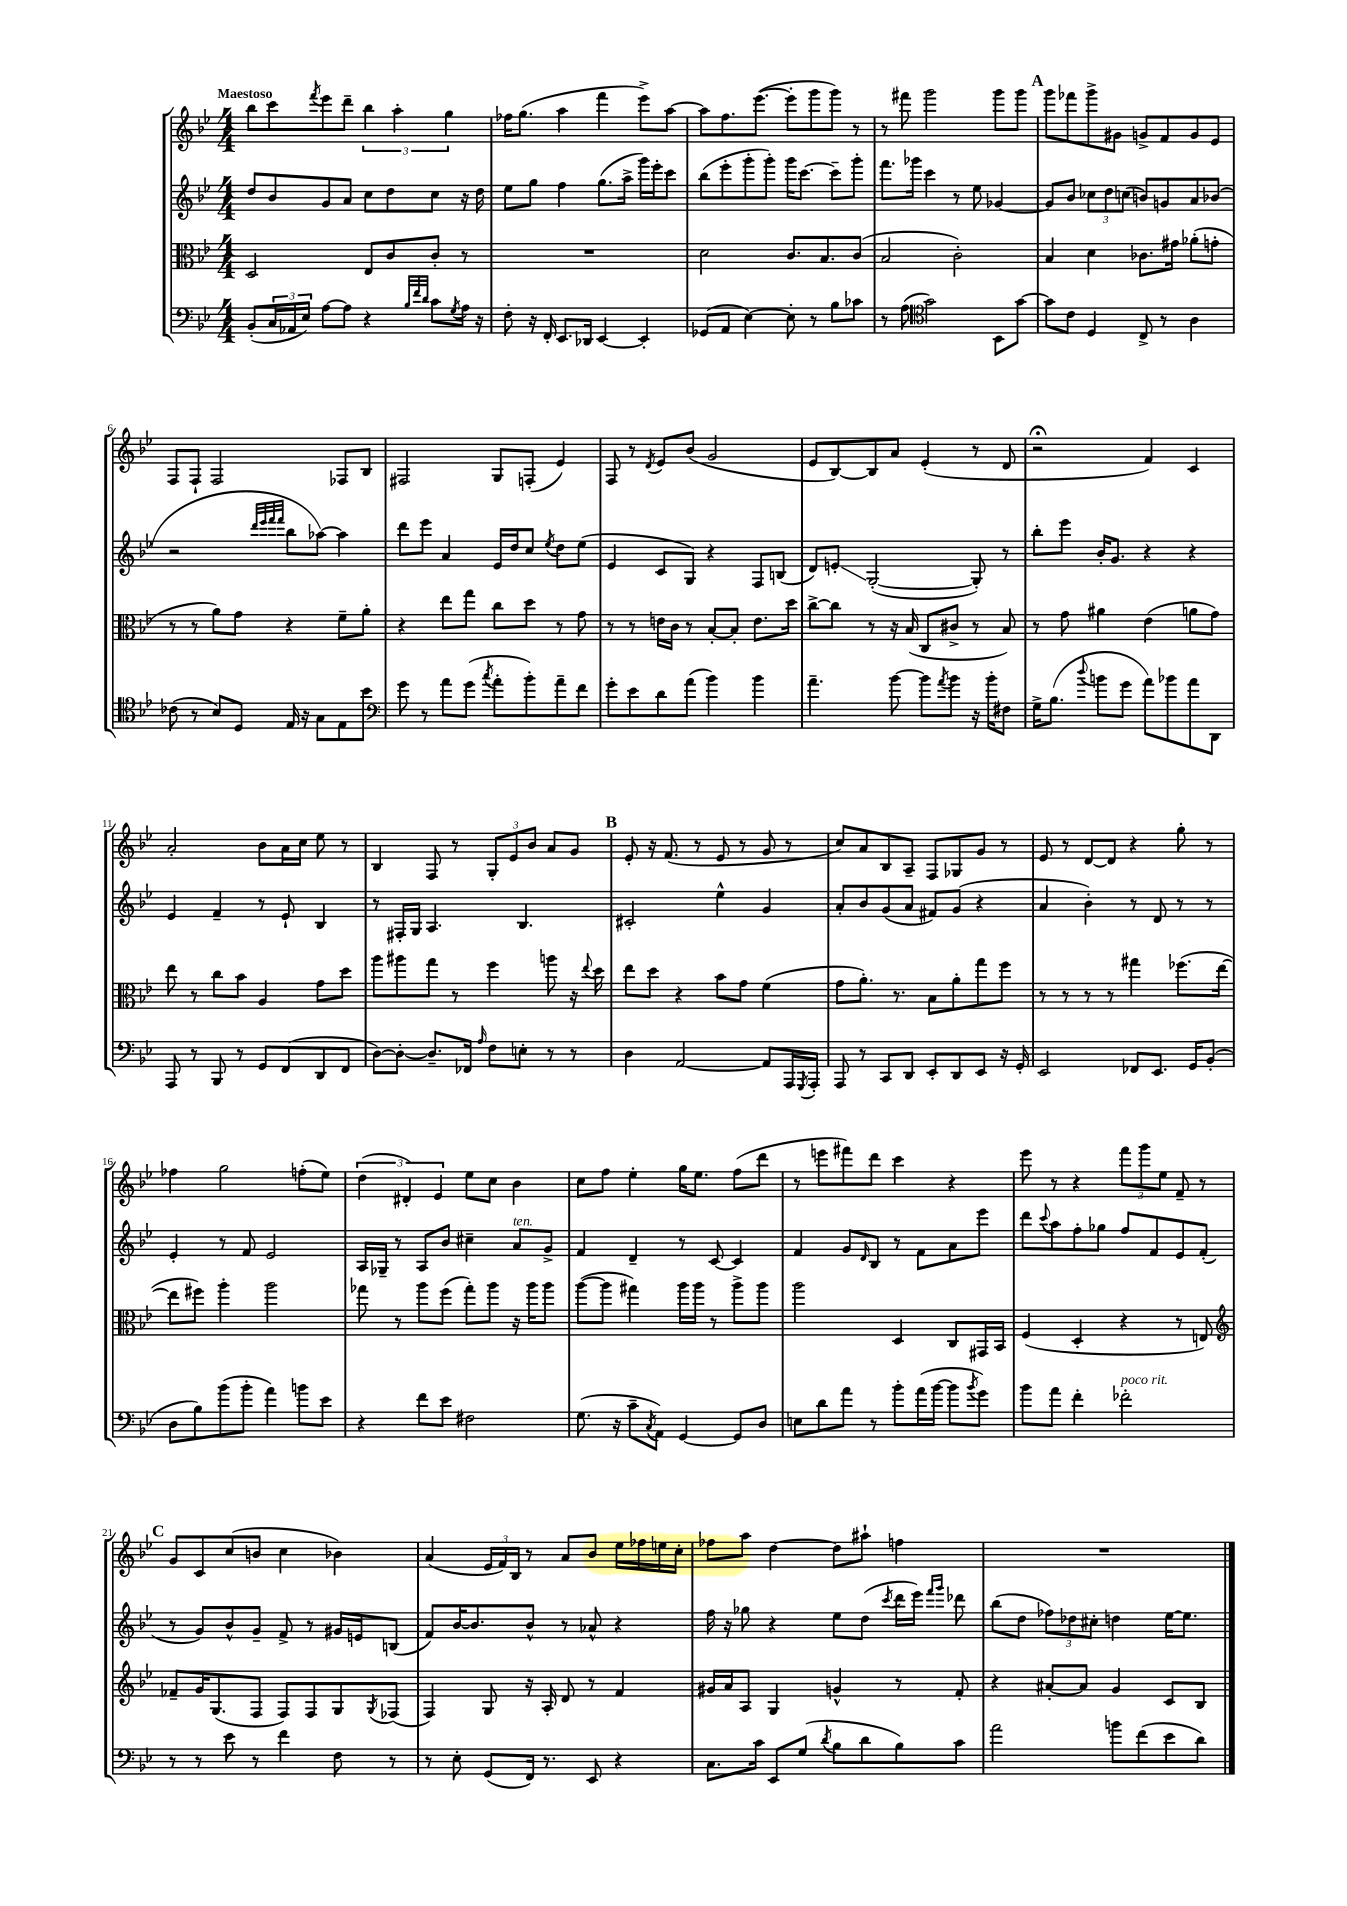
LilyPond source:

<<
\new StaffGroup <<
\new Staff = "s0" {
    \clef treble \key bes \major \numericTimeSignature \time 4/4 \tempo "Maestoso"
    bes''8 c'''8 \acciaccatura { f'''8 } ees'''8 d'''8-- \tuplet 3/2 { bes''4 a''4-. g''4 } |
    fes''16 g''8.( a''4 f'''4 ees'''8->) a''8~ |
    a''8 f''8. ees'''8.~( ees'''8-. g'''8 g'''8) r8 |
    r8 fis'''8 g'''2 g'''8 g'''8 |
    \mark \markup { \bold "A" } g'''8 fes'''8 g'''8-> gis'8 g'8-> f'8 g'8 ees'8 |
    f8 f8-! f2 fes8 bes8 |
    fis2 g8 f8-.( ees'4) |
    f8 r8 \acciaccatura { d'8 } ees'8 bes'8( g'2 |
    ees'8 bes8~) bes8 a'8 ees'4-.( r8 d'8 |
    r2\fermata f'4) c'4 |
    a'2-. bes'8 a'16 c''16 ees''8 r8 |
    bes4 f8 r8 \tuplet 3/2 { g8-. ees'8 bes'8 } a'8 g'8 |
    \mark \markup { \bold "B" } ees'8-. r16 f'8.( r8 ees'8 r8 g'8 r8 |
    c''8) a'8 bes8 a8-- f8 ges8 g'8 r8 |
    ees'8 r8 d'8~ d'8 r4 g''8-. r8 |
    fes''4 g''2 f''8-.( ees''8) |
    \tuplet 3/2 { d''4( dis'4-.) ees'4 } ees''8 c''8 bes'4 |
    c''8 f''8 ees''4-. g''16 ees''8. f''8( d'''8 |
    r8 e'''8 fis'''8) d'''8 c'''4 r4 |
    ees'''8 r8 r4 \tuplet 3/2 { f'''8 g'''8 ees''8 } f'8-- r8 |
    \mark \markup { \bold "C" } g'8 c'8 c''8( b'8 c''4 bes'4) |
    a'4( \tuplet 3/2 { ees'16 f'16) bes16 } r8 a'8 bes'8 ees''16 fes''16 e''16 c''16-. |
    fes''8 a''8 d''4~ d''8 ais''8-! f''4 |
    R1 \bar "|." |
}
\new Staff = "s1" {
    \clef treble \key bes \major \numericTimeSignature \time 4/4
    d''8 bes'8 g'8 a'8 c''8 d''8 c''8 r16 d''16 |
    ees''8 g''8 f''4 g''8.( a''16-> g'''16) ees'''16-. c'''8 |
    bes''8( ees'''8-. g'''8-. g'''8-.) g'''16 c'''8.~ c'''8-- g'''8-. |
    f'''8. ges'''16 c'''4 r8 ees''8 ges'4~ |
    \mark \markup { \bold "A" } ges'8 bes'8 \tuplet 3/2 { ces''8 d''8 c''8( } b'8) g'8 a'8 bes'8( |
    r2 \grace { d'''32 ees'''32 f'''32 f'''32 } bes''8 aes''8~) aes''4 |
    d'''8 ees'''8 a'4 ees'16 d''16 c''8 \acciaccatura { ees''8 } d''8 ees''8( |
    ees'4 c'8 g8) r4 f8 b8( |
    d'8) e'8-.\glissando g2~-.( g8-.) r8 |
    bes''8-. ees'''8 bes'16-. g'8. r4 r4 |
    ees'4 f'4-- r8 ees'8-! bes4 |
    r8 fis16-. g16 a4. bes4. |
    \mark \markup { \bold "B" } cis'2-. ees''4-^ g'4 |
    a'8-. bes'8 g'8( a'8 fis'8) g'8( r4 |
    a'4 bes'4-.) r8 d'8 r8 r8 |
    ees'4-. r8 f'8 ees'2 |
    a16 ges16-- r8 a8 bes'8 cis''4-- a'8^\markup { \italic "ten." } g'8-> |
    f'4 d'4-- r8 c'8~ c'4 |
    f'4 g'8 \grace { d'16 } bes8 r8 f'8 a'8 ees'''8 |
    d'''8 \appoggiatura { c'''8 } a''8 f''8-. ges''8 f''8 f'8 ees'8 f'8-.( |
    \mark \markup { \bold "C" } r8 g'8) bes'8-^ g'8-- f'8-> r8 gis'16 e'16 b8( |
    f'8) bes'16~ bes'8. bes'8-^ r8 aes'8-^ r4 |
    f''16 r16 ges''8 r4 ees''8 d''8( \acciaccatura { c'''8 } d'''16 ees'''16) \grace { f'''16 g'''16 } des'''8 |
    bes''8( d''8 \tuplet 3/2 { fes''8) des''8 cis''8-. } d''4 ees''16~ ees''8. \bar "|." |
}
\new Staff = "s2" {
    \clef alto \key bes \major \numericTimeSignature \time 4/4
    d2 ees8 c'8 c'8-. r8 |
    R1 |
    d'2 c'8. bes8. c'8( |
    bes2 c'2-.) |
    \mark \markup { \bold "A" } bes4 d'4 ces'8. gis'16 aes'8-.( g'8-. |
    r8 r8 a'8) g'8 r4 f'8-- a'8-. |
    r4 ees''8 g''8 c''8 d''8 r8 g'8 |
    r8 r8 e'16 c'16 r8 bes8~-. bes8-. e'8. d''16 |
    c''8~-> c''8 r8 r16 bes16( c8 cis'8-> r8 bes8) |
    r8 g'8 ais'4 ees'4( a'8 g'8) |
    ees''8 r8 c''8 bes'8 a4 g'8 d''8 |
    a''8 ais''8 g''8 r8 f''4 a''8 r16 \appoggiatura { ees''8 } d''16 |
    \mark \markup { \bold "B" } ees''8 d''8 r4 bes'8 g'8 f'4( |
    g'8 a'8.-.) r8. bes8 a'8-. g''8 f''8 |
    r8 r8 r8 r8 gis''4 fes''8.( ees''16~ |
    ees''8 fis''8) a''4-. a''2 |
    ges''8 r8 a''8 f''8( ges''8-.) a''8 r16 a''16 a''8 |
    a''8~( a''8 gis''4) a''16 a''16 r8 a''8-> a''8 |
    a''2 d4 c8 gis,16 bes,16 |
    f4( d4-. r4 r8 e8) |
    \mark \markup { \bold "C" } \clef treble fes'8-- g'16 g8.( f8 f8) f8 g8 \acciaccatura { g8 } fes8( |
    f4) g8 r16 a16-. d'8 r8 f'4 |
    gis'16 a'16 a8 g4 g'4-^ r8 f'8-. |
    r4 ais'8~-. ais'8 g'4 c'8 bes8 \bar "|." |
}
\new Staff = "s3" {
    \clef bass \key bes \major \numericTimeSignature \time 4/4
    bes,8-.( \tuplet 3/2 { c16 aes,16 ees16) } a8~ a8 r4 \grace { bes32 f'32 d'32 } c'8 \acciaccatura { g8 } a16 r16 |
    f8-. r16 f,16-. ees,8. des,16 ees,4~ ees,4-. |
    ges,8( a,8 ees4~) ees8-. r8 bes8 ces'8 |
    r8 a8( \clef tenor g'2) bes,8 g'8~ |
    \mark \markup { \bold "A" } g'8 c'8 d4 c8-> r8 a4 |
    ces'8( r8 bes8) d8 ees16 r16 g8 ees8 bes'8 |
    \clef bass g'8 r8 a'8 g'8( \acciaccatura { c''8 } a'8-. bes'8-.) a'8-- f'8 |
    g'8-. ees'8 d'8 a'8( bes'4) bes'4 |
    a'4.-- bes'8~ bes'8 \acciaccatura { a'8 } bes'8 r16 bes'16-. fis8 |
    g16-> bes8.( \appoggiatura { d''8 } b'8 g'8 a'8) bes'8 a'8 d,8 |
    a,,8 r8 bes,,8 r8 g,8 f,8( d,8 f,8 |
    d8~) d8~-. d8.-- fes,16 \grace { a16 } f8 e8-. r8 r8 |
    \mark \markup { \bold "B" } d4 a,2~ a,8 a,,16 \acciaccatura { g,,8 } a,,16-. |
    a,,8 r8 c,8 d,8 ees,8-. d,8 ees,8 r16 g,16-. |
    ees,2 fes,8 ees,8. g,16 bes,8-.( |
    d8 bes8) bes'8( bes'8-. a'4) b'8 ees'8 |
    r4 f'8 ees'8 fis2 |
    g8.( r16 c'8-- \acciaccatura { c8 } a,8) g,4~ g,8 d8 |
    e8 d'8 a'8 r8 bes'8-. a'16( bes'16~ bes'8 \acciaccatura { bes'8 } g'8) |
    bes'8 a'8 f'4-. fes'2-.^\markup { \italic "poco rit." } |
    \mark \markup { \bold "C" } r8 r8 ees'8 r8 f'4 f8 r8 |
    r8 ees8-. g,8( f,16) r8. ees,8 r4 |
    c8. c'16 ees,8 g8( \acciaccatura { d'8 } bes8 d'8 bes8) c'8 |
    a'2 b'8 f'8( ees'8 d'8) \bar "|." |
}
>>
>>
